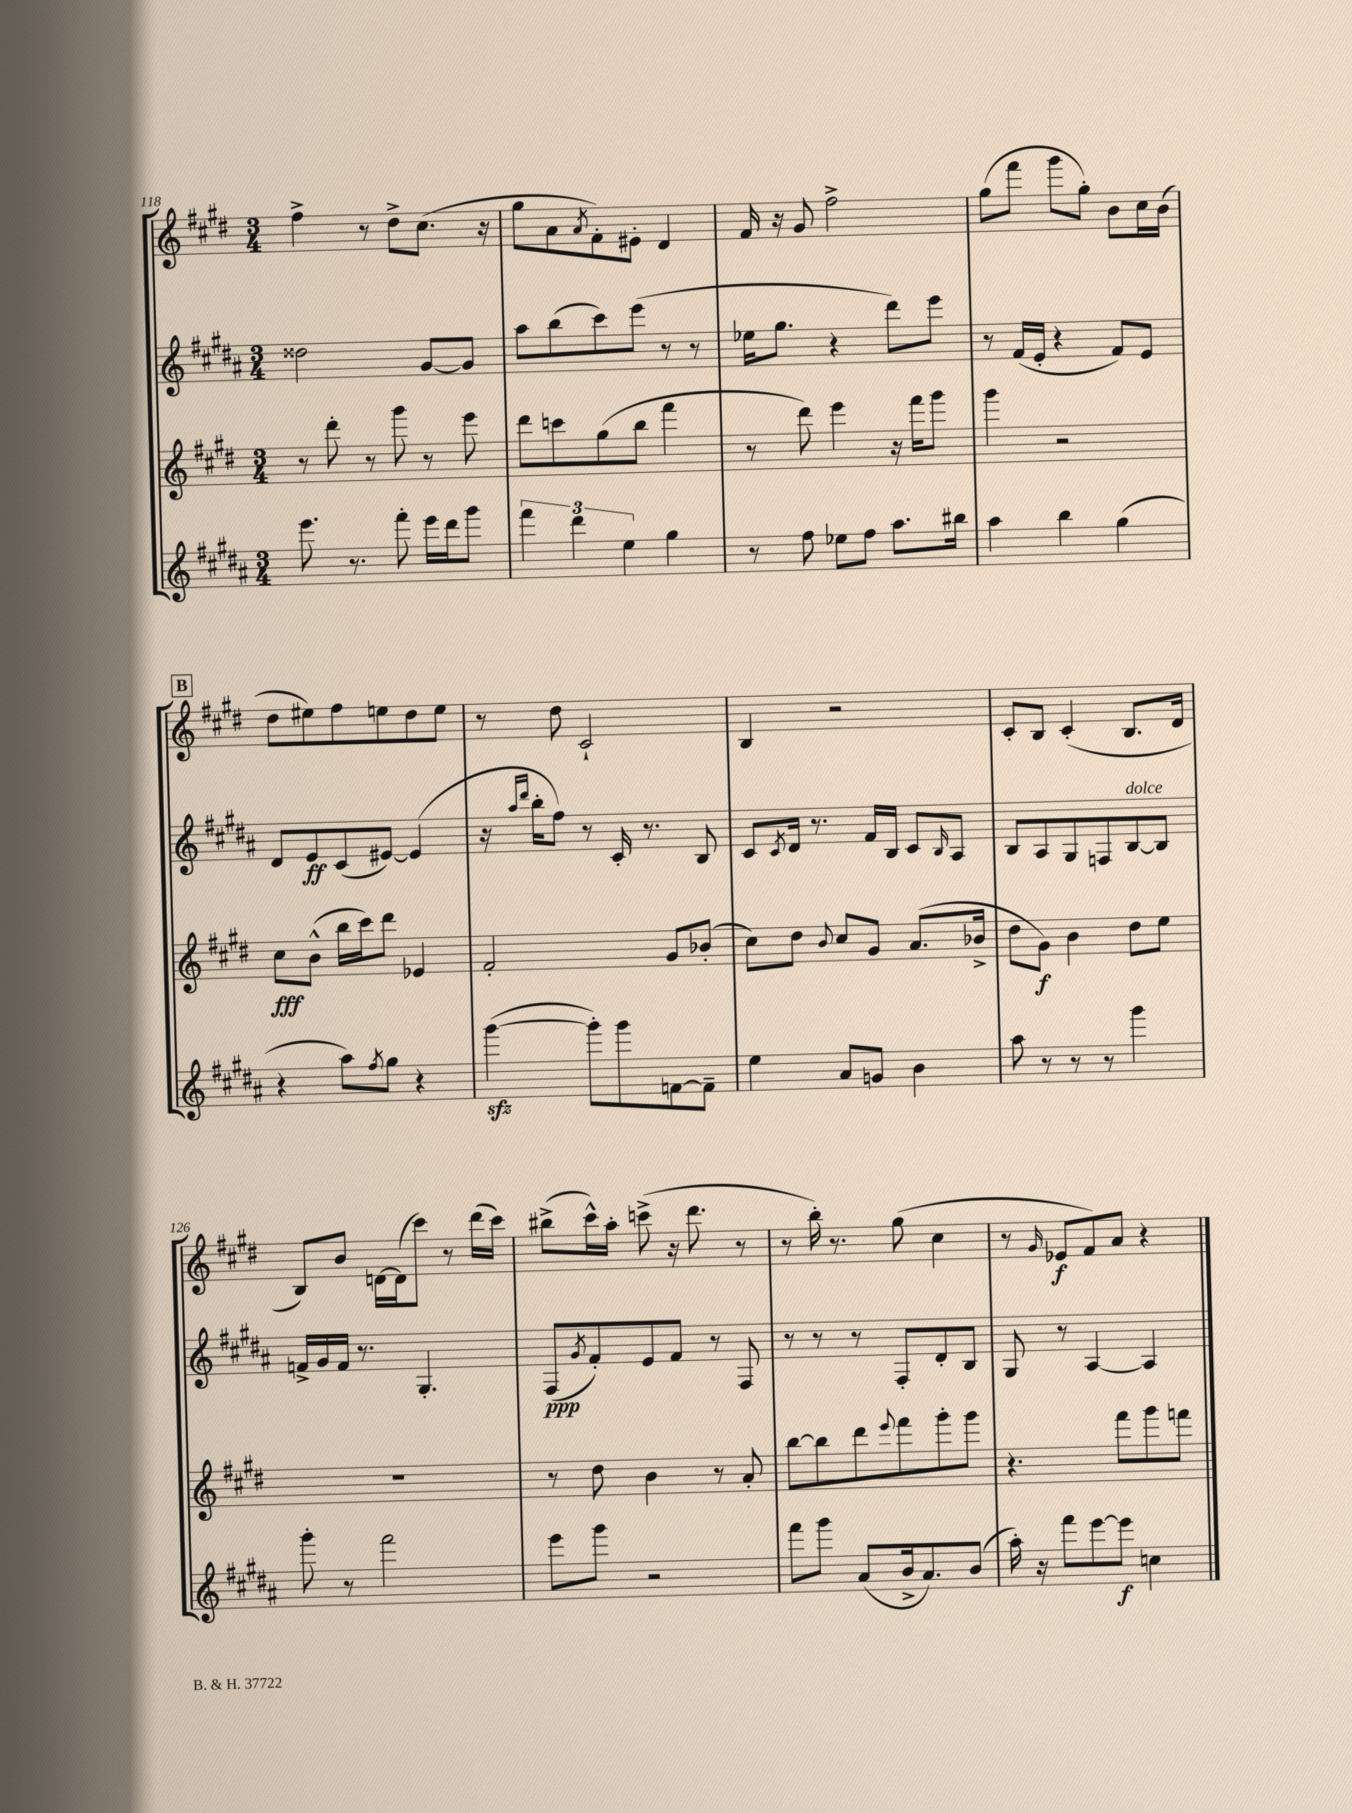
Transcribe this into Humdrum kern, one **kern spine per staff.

**kern	**kern	**kern	**kern
*staff4	*staff3	*staff2	*staff1
*clefG2	*clefG2	*clefG2	*clefG2
*k[f#c#g#d#a#]	*k[f#c#g#d#]	*k[f#c#g#d#a#]	*k[f#c#g#d#]
*M3/4	*M3/4	*M3/4	*M3/4
8.eee	8r	2dd##	4ff#^
.	8ddd#'	.	.
8.r	.	.	.
.	8r	.	8r
8fff#'	8ggg#	.	8dd#^
16eee	8r	[8g#	(8.cc#
16ddd#	.	.	.
8ggg#	8eee	8g#]	.
.	.	.	16r
=	=	=	=
6fff#	8ddd#	8aa#	8gg#
.	8ccc	(8bb	8a
6ddd#	.	.	.
.	.	.	8qa
.	(8gg#	8ccc#)	8f#')
6ee	.	.	.
.	8bb	(8eee	8e#'
4gg#	4fff#	8r	4d#
.	.	8r	.
=	=	=	=
8r	8r	16ee-	16f#
.	.	8.gg#	16r
8ff#	8ddd#)	.	8g#
8ee-	4eee	4r	2ff#^
8ff#	.	.	.
8.aa#	16r	8ddd#)	.
.	16fff#	.	.
.	8ggg#	8eee	.
16bb#	.	.	.
=	=	=	=
4aa#	4ggg#	8r	(8gg#
.	.	(16f#	8fff#
.	.	16e'	.
4bb	2r	4r	8ggg#
.	.	.	8gg#')
(4gg#	.	8f#)	8b
.	.	8e	16cc#
.	.	.	(16b
=	=	=	=
4r	8cc#	8d#	8dd#
.	(8b^^	8e	8ee#)
8aa#)	16bb	(8c#	8ff#
.	16ccc#)	.	.
8qff#	.	.	.
8gg#	8ddd#	[8e#)	8ee
4r	4e-	(4e#]	8dd#
.	.	.	8ee
=	=	=	=
([4ggg#	2f#'	16r	8r
.	.	16qqaa#	.
.	.	16qqddd#	.
.	.	16bb'	.
.	.	8ff#)	8dd#
8ggg#'])	.	8r	2c#`
8ggg#	.	16c#'	.
.	.	8.r	.
[8f	8g#	.	.
8f~]	(8b-'	8B	.
=	=	=	=
4ee	8cc#)	8c#	4B
.	.	8qc#	.
.	8dd#	16d#	.
.	.	8.r	.
.	8qqb	.	.
8a#	8cc#	.	2r
8g	8g#	16f#	.
.	.	16B	.
4b	(8.a	8c#	.
.	.	16qqB	.
.	.	8A#	.
.	16b-^	.	.
=	=	=	=
8aa#	8dd#	8B	8c#'
8r	8g#)	8A#	8B
8r	4b	8G#	(4c#'
8r	.	8F	.
4ggg#	8dd#	[8B	8.B
.	8ee	8B]	.
.	.	.	16d#
=	=	=	=
8ggg#'	2.r	16f^	8B)
.	.	16g#	.
8r	.	16f	8b
.	.	8.r	.
2fff#	.	.	[16d
.	.	.	(16d]
.	.	4.G#'	8ccc#)
.	.	.	8r
.	.	.	(16ddd#
.	.	.	16ccc#)
=	=	=	=
8eee	8r	(8F#	(8bb#^
.	.	8qg#	.
8ggg#	8dd#	8f#')	16ccc#^^)
.	.	.	16aa'
2r	4b	8e	(8ccc^
.	.	8f#	16r
.	.	.	8.ddd#
.	8r	8r	.
.	8a'	8F#	8r
=	=	=	=
8fff#	[8bb	8r	8r
8ggg#	8bb]	8r	16bb')
.	.	.	8.r
(8a#	8ddd#	8r	.
.	8qqeee	.	.
16b^	8fff#	8F#'	(8gg#
8.a#)	.	.	.
.	8ggg#'	8d#'	4cc#
(8b	8ggg#	8B	.
=	=	=	=
16aa#')	4.r	8G#	8r
16r	.	.	.
.	.	.	16qqg#
8fff#	.	8r	8e-
[8eee	.	[4A#	8f#)
8eee]	8fff#	.	8a
4cc	8ggg#	4A#]	4r
.	8fff	.	.
==	==	==	==
*-	*-	*-	*-
